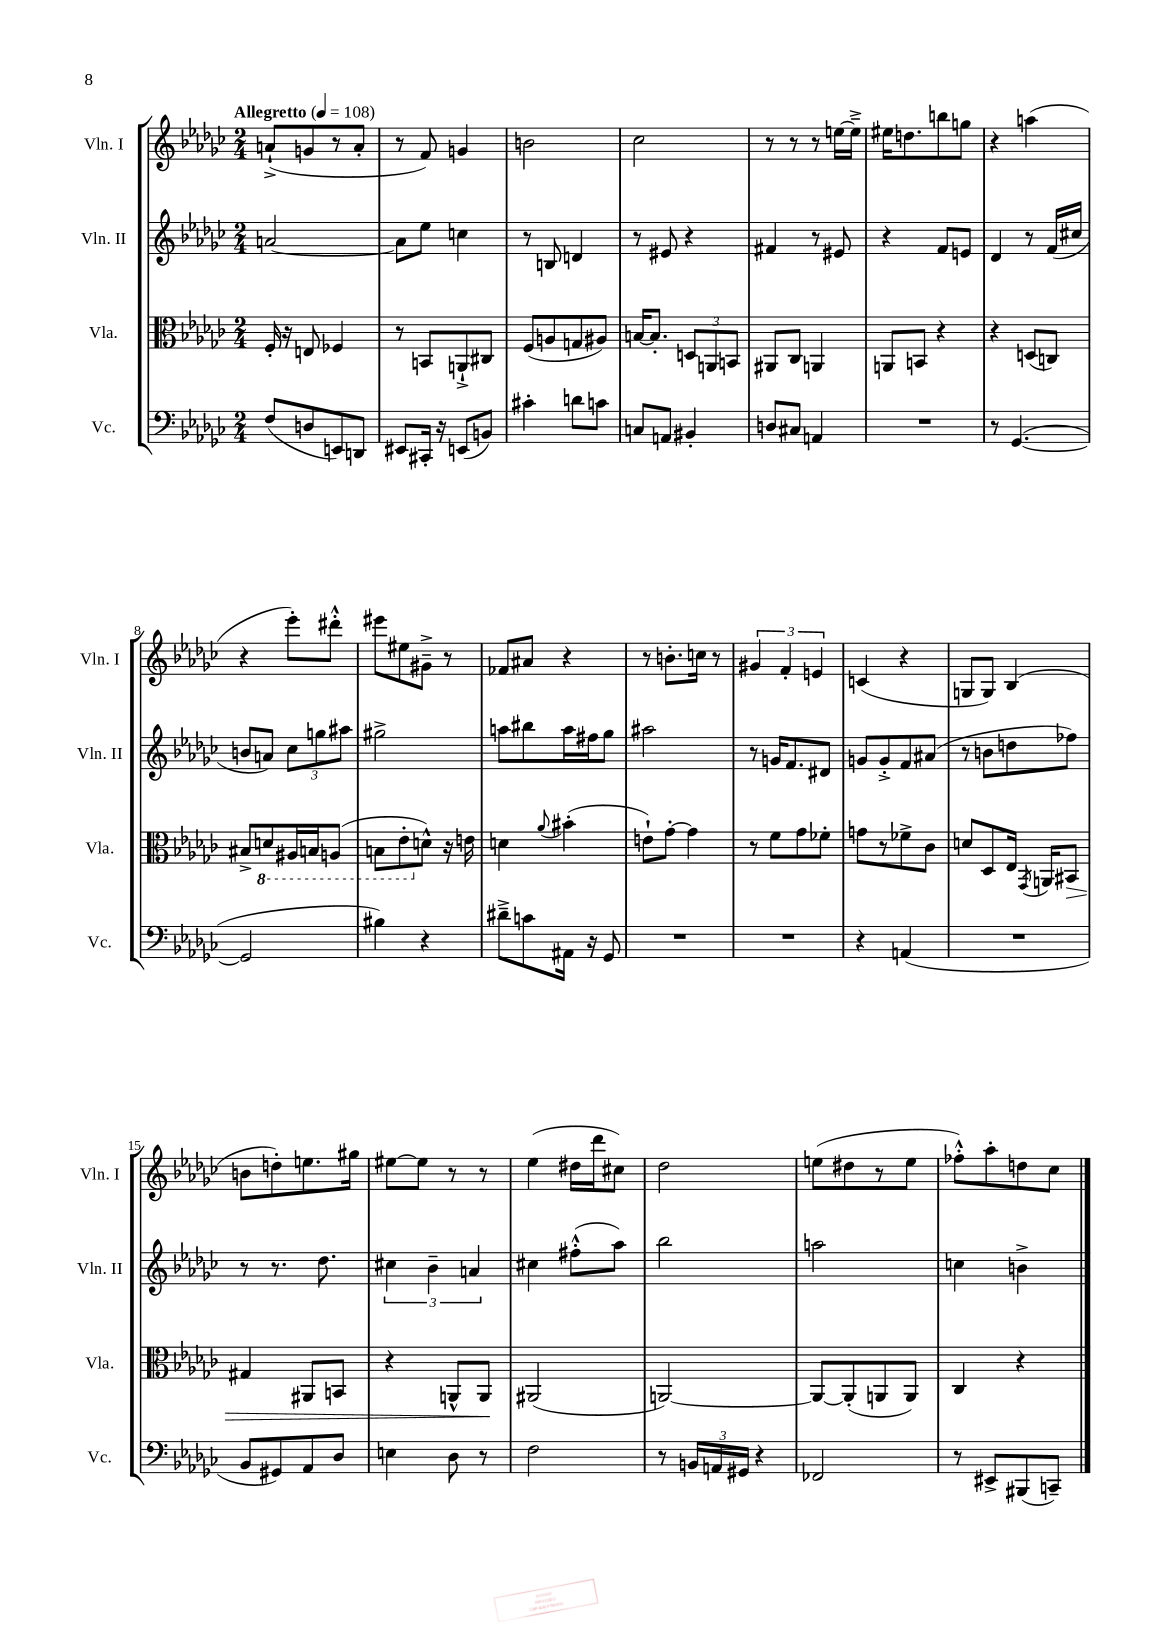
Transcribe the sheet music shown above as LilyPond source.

<<
\new StaffGroup <<
\new Staff = "s0" \with { instrumentName = "Vln. I" shortInstrumentName = "Vln. I" } {
    \clef treble \key ges \major \numericTimeSignature \time 2/4 \tempo "Allegretto" 4 = 108
    \autoBeamOff a'8[-!->( g'8 r8 a'8]-. |
    r8 f'8) g'4 |
    b'2 |
    ces''2 |
    r8 r8 r8 e''16[~ e''16]---> |
    eis''16[ d''8. b''8 g''8] |
    r4 a''4( |
    r4 ees'''8[-.) dis'''8]-.-^ |
    eis'''8[ eis''8 gis'8]---> r8 |
    fes'8[ ais'8] r4 |
    r8 b'8.[-. c''16] r8 |
    \tuplet 3/2 { gis'4 f'4-. e'4 } |
    c'4( r4 |
    g8[ g8]) bes4( |
    b'8[ d''8-.) e''8. gis''16] |
    eis''8[~ eis''8] r8 r8 |
    ees''4( dis''16[ des'''16 cis''8]) |
    des''2 |
    e''8[( dis''8 r8 e''8] |
    fes''8[-.-^) aes''8-. d''8 ces''8] \bar "|." |
}
\new Staff = "s1" \with { instrumentName = "Vln. II" shortInstrumentName = "Vln. II" } {
    \clef treble \key ges \major \numericTimeSignature \time 2/4
    \autoBeamOff a'2~ |
    a'8[ ees''8] c''4 |
    r8 b8 d'4 |
    r8 eis'8 r4 |
    fis'4 r8 eis'8 |
    r4 f'8[ e'8] |
    des'4 r8 f'16[( cis''16] |
    b'8[ a'8]) \tuplet 3/2 { ces''8[ g''8 ais''8] } |
    gis''2-> |
    a''8[ bis''8 a''16 fis''16 ges''8] |
    ais''2 |
    r8 g'16[ f'8. dis'8] |
    g'8[ g'8-.-> f'8 ais'8]( |
    r8 b'8[ d''8 fes''8]) |
    r8 r8. des''8. |
    \tuplet 3/2 { cis''4 bes'4-- a'4 } |
    cis''4 fis''8[-.-^( aes''8]) |
    bes''2 |
    a''2 |
    c''4 b'4-> \bar "|." |
}
\new Staff = "s2" \with { instrumentName = "Vla." shortInstrumentName = "Vla." } {
    \clef alto \key ges \major \numericTimeSignature \time 2/4
    \autoBeamOff f16-. r16 e8 fes4 |
    r8 b,8[ a,8-!-> cis8] |
    f8[( a8 g8 ais8]) |
    b16[~ b8.]-. \tuplet 3/2 { d8[ a,8 b,8] } |
    ais,8[ ces8] a,4 |
    a,8[ b,8] r4 |
    r4 d8[( c8]) |
    bis8[-> \ottava #-1 d8 ais,16 b,16 a,8]( |
    b,8[ ees8-. \ottava #0 d'8]-^) r16 e'16 |
    d'4 \appoggiatura { aes'8 } bis'4-.( |
    e'8[-!) ges'8]~-. ges'4 |
    r8 f'8[ ges'8 fes'8]-. |
    g'8[ r8 fes'8-> ces'8] |
    d'8[ des8 ees16] \acciaccatura { ges,8 } a,16[ bis,8]\> |
    gis4 ais,8[ b,8] |
    r4 a,8[-^ a,8]\! |
    ais,2( |
    a,2~) |
    a,8[~ a,8-.( a,8 a,8]) |
    ces4 r4 \bar "|." |
}
\new Staff = "s3" \with { instrumentName = "Vc." shortInstrumentName = "Vc." } {
    \clef bass \key ges \major \numericTimeSignature \time 2/4
    \autoBeamOff f8[( d8 e,8) d,8] |
    eis,8[ cis,16]-. r16 e,8[( b,8]) |
    cis'4-. d'8[ c'8] |
    c8[ a,8] bis,4-. |
    d8[ cis8] a,4 |
    R2 |
    r8 ges,4.~( |
    ges,2 |
    bis4) r4 |
    dis'8[---> c'8 ais,16] r16 ges,8 |
    R2 |
    R2 |
    r4 a,4( |
    R2 |
    bes,8[ gis,8) aes,8 des8] |
    e4 des8 r8 |
    f2 |
    r8 \tuplet 3/2 { b,16[ a,16 gis,16] } r4 |
    fes,2 |
    r8 eis,8[-> bis,,8( c,8]--) \bar "|." |
}
>>
>>
